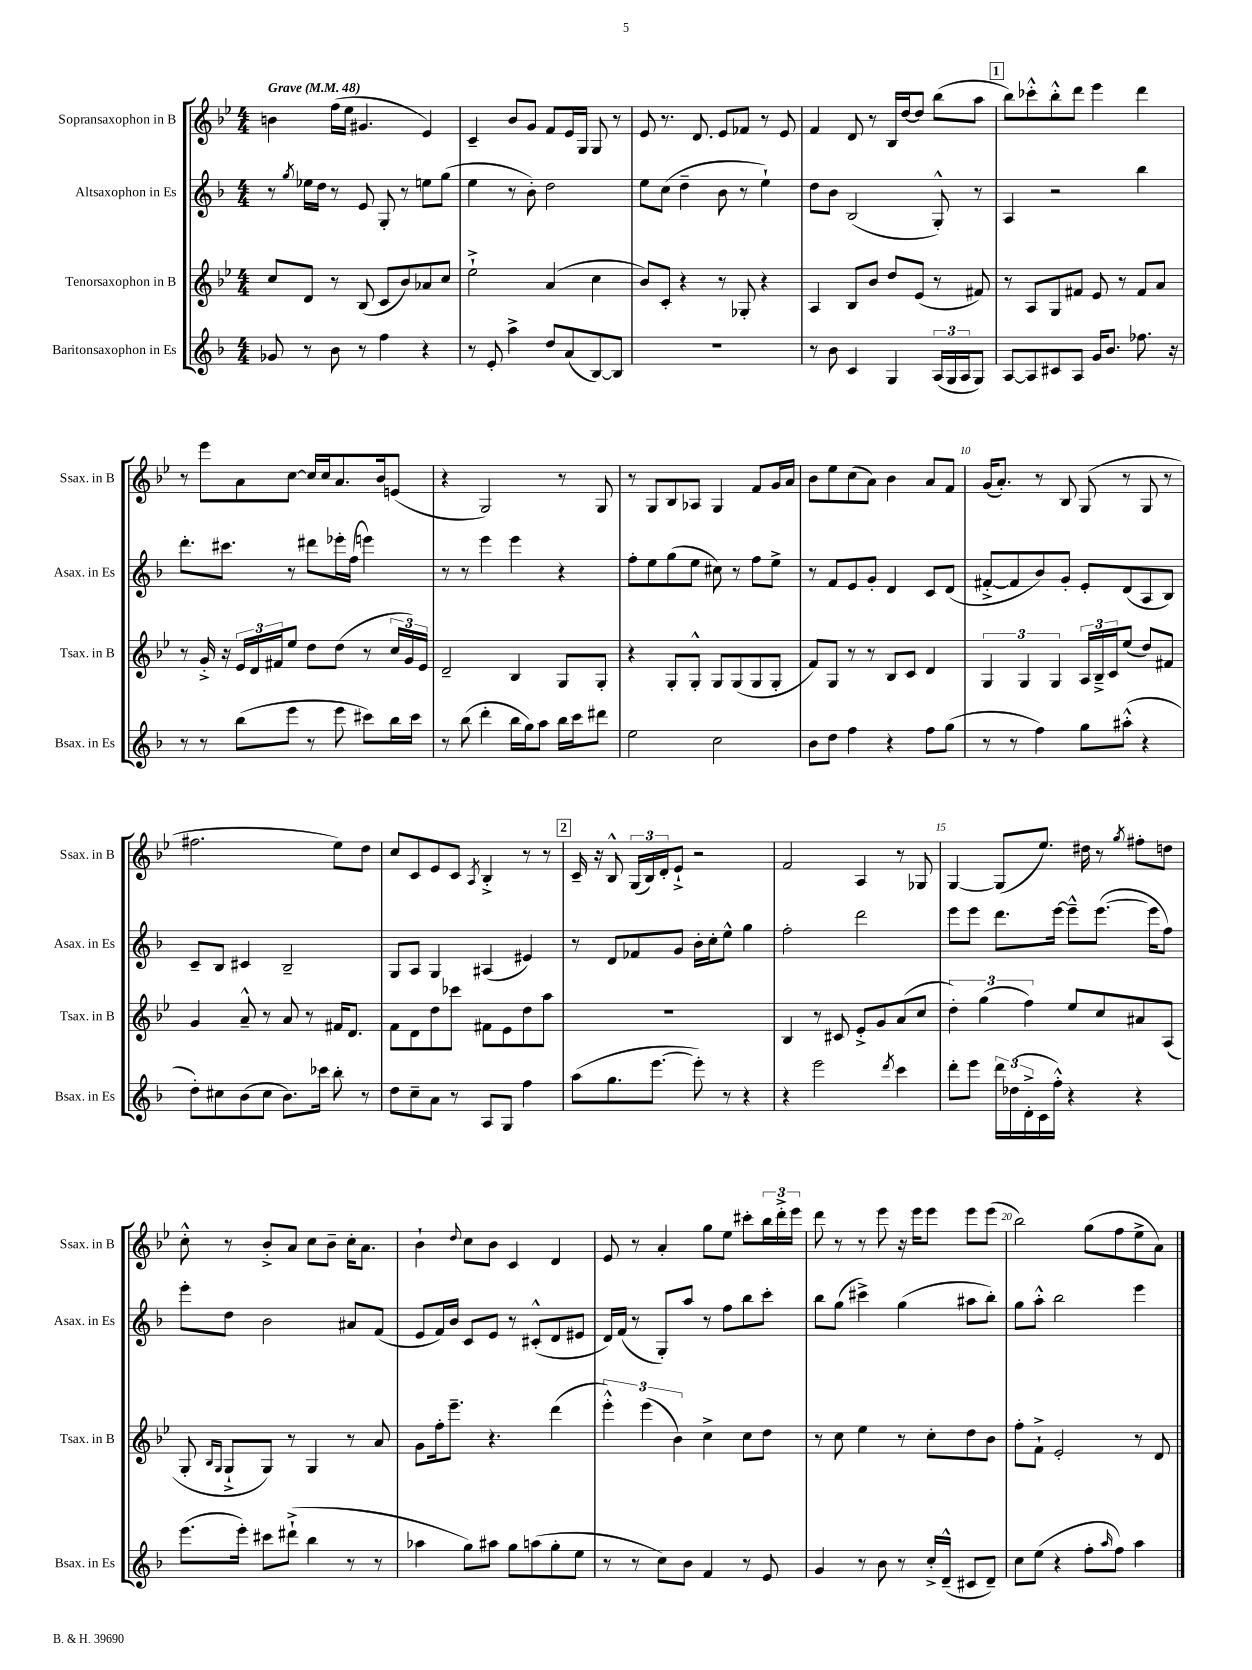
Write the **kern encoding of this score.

**kern	**kern	**kern	**kern
*staff4	*staff3	*staff2	*staff1
*clefG2	*clefG2	*clefG2	*clefG2
*k[b-]	*k[b-e-]	*k[b-]	*k[b-e-]
*M4/4	*M4/4	*M4/4	*M4/4
*MM48	*MM48	*MM48	*MM48
8g-	8cc	8r	4b
.	.	8qgg	.
8r	8d	16ee-	.
.	.	16dd	.
8b-	8r	8r	(16ff
.	.	.	16ee-
8r	(8B-	8e	4.g#
4ff	8c	8G'	.
.	8b-)	8r	.
4r	8a-	8ee	4e-)
.	8cc	(8gg	.
=	=	=	=
8r	2ee-`^	4ee	4c~
8e'	.	.	.
4aa^	.	8r	8b-
.	.	8b-')	8g
8dd	(4a	2dd	8f
(8a	.	.	16e-
.	.	.	16G
[8B-)	4cc	.	8G
8B-]	.	.	8r
=	=	=	=
1r	8b-)	8ee	8e-
.	8c'	(8cc	8.r
.	4r	4dd~	.
.	.	.	8.d
.	8r	8b-	8e-
.	8G-'	8r	8f-
.	4r	4ee`)	8r
.	.	.	8e-
=	=	=	=
8r	4A	8dd	4f
8b-	.	8b-	.
4c	8B-	(2B-	8d
.	8b-	.	8r
4G	8dd	.	16B-
.	.	.	[16dd
.	(8e-	.	8dd]
(24A	8r	8G'^^)	(8bb-
24G	.	.	.
24A	.	.	.
8G)	8f#)	8r	8aa
=	=	=	=
[8A	8r	4A	8bb-)
8A]	8A	.	8ccc-'^^
8c#	8G	2r	8bb-'^^
8A	8f#	.	8ddd
16g	8e-	.	4eee-
8.b-	.	.	.
.	8r	.	.
8.ff-	8f#	4bb-	4ddd
.	8a	.	.
16r	.	.	.
=	=	=	=
8r	8r	8.ddd'	8r
8r	16g'^	.	8eee-
.	16r	8.ccc#	.
(8bb-	24e-	.	8a
.	24d	.	.
.	24f#	.	.
8eee	8ee-	8r	[8cc
8r	8dd	8ddd#	16cc]
.	.	.	16cc
8eee	(8dd	16eee-'	8.a
.	.	(16ff	.
8ccc#)	8r	4eee)	.
.	.	.	16b-
16bb-	24cc	.	(8e
.	24g)	.	.
16ccc#	.	.	.
.	24e-	.	.
=	=	=	=
8r	2d~	8r	4r
(8bb-	.	8r	.
4ddd'	.	4eee	2G)
16bb-	4B-	4eee	.
16gg)	.	.	.
8aa	.	.	.
16bb-	8G	4r	8r
16ccc	.	.	.
8ddd#	8G'	.	8G
=	=	=	=
2ee	4r	8ff'	8r
.	.	8ee	8G
.	8G'	(8gg	8B-
.	8G'^^	8ee	8A-
2cc	8G	8cc#)	4G
.	(8G	8r	.
.	8G	8ff	8f
.	8G'	8ee^	16g
.	.	.	16a
=	=	=	=
8b-	8f)	8r	8b-
8dd	8G	8f	8ee-
4ff	8r	8e	(8cc
.	8r	8g'	8a)
4r	8B-	4d	4b-
.	8c	.	.
8ff	4d	8c	8a
(8gg	.	(8d	8f
=	=	=	=
8r	6G	[8f#'^	(16g
.	.	.	8.a')
8r	.	8f#]	.
.	6G	.	.
4ff)	.	8b-)	8r
.	6G	.	.
.	.	8g'	8B-
8gg	24A	8e'	(8G
.	24B-~^	.	.
.	24c	.	.
(8aa#'^^	(8ee-	(8d	8r
4r	8dd)	8A	8G
.	8f#	8B-)	8r
=	=	=	=
8dd')	4g	8c~	2.ff#
8cc#	.	8B-	.
(8b-	8a~^^	4c#	.
8cc#	8r	.	.
8.b-)	8a	2B-~	.
.	8r	.	.
16ccc-	.	.	.
8bb-'	16f#	.	8ee-)
.	8.d	.	.
8r	.	.	8dd
=	=	=	=
8dd	8f	8G	8cc
8cc~	8d	8A	8c
8a	8dd	4G	8e-
8r	8ccc-	.	8c
.	.	.	8qA
8A	8f#	(4A#	4B-'^
8G	8e-	.	.
4ff	8dd	4e#)	8r
.	8aa	.	8r
=	=	=	=
(8aa	1r	8r	16c~
.	.	.	16r
8.gg	.	8d	8B-^^
.	.	8f-	(24G
.	.	.	24B-)
[8.eee	.	.	.
.	.	.	24d'
.	.	8g	8e-`^
8eee'])	.	16b-'	2r
.	.	16cc'	.
8r	.	8ee^^	.
4r	.	4gg	.
=	=	=	=
4r	4B-	2ff'	2f
2eee	8r	.	.
.	8c#	.	.
.	8e-'^	2ddd	4A
.	8g	.	.
8qddd	.	.	.
4ccc	(8a	.	8r
.	8cc	.	8G-
=	=	=	=
8ddd'	6dd')	8eee	[4G
8eee	.	8eee	.
.	(6gg	.	.
24ddd	.	8.ddd	(8G]
(24dd-	.	.	.
24d'^	6ff)	.	.
16c	.	.	8.ee-)
16ff'^^)	.	[16eee	.
4r	8ee-	8eee~^^]	.
.	.	.	16dd#
.	8cc	([8.eee	8r
.	.	.	8qgg
4r	8a#	.	8ff#'
.	.	16eee]	.
.	(8A	8ff)	8dd
=	=	=	=
(8.eee	8G'	8eee'	8cc'^^
.	16qqB-	.	.
.	16qqG	.	.
.	8G`^	8dd	8r
16eee')	.	.	.
8ccc#	8G)	2b-	8b-'^
(8ddd#`^	8r	.	8a
4bb-	4G	.	8cc
.	.	.	8b-~
8r	8r	8a#	16cc'
.	.	.	8.a
8r	8a	(8f	.
=	=	=	=
4aa-	8g	8e	4b-`
.	16ff'	16f)	.
.	8.eee-~	16b-	.
.	.	.	8qqdd
8gg)	.	8c	8cc
8aa#	4.r	8e	8b-
8gg	.	8r	4c
(8aa	.	(8c#'^^	.
8gg'	(4ddd	8d	4d
8ee	.	8e#	.
=	=	=	=
8r	6eee-'^^)	16d)	8e-
.	.	(16f	.
8r	.	8r	8r
.	(6eee-	.	.
8cc)	.	8G')	4a'
.	6b-)	.	.
8b-	.	8aa	.
4f	4cc^	8r	8gg
.	.	8ff	8ee-
8r	8cc	8bb-	8ccc#'
8e	8dd	8ccc'	24bb-
.	.	.	24ddd'^
.	.	.	24eee-
=	=	=	=
4g	8r	8bb-	8ddd
.	8cc	(8gg	8r
8r	4ee-	4ccc#^)	8r
8b-	.	.	8eee-
8r	8r	(4gg	16r
.	.	.	16eee-
16cc'^	8cc'	.	8eee-
(16d~^^	.	.	.
8c#	8dd	8aa#	8eee-
8d~)	8b-	8bb-')	(8eee-
=	=	=	=
8cc	8ff'	8gg	2bb-)
(8ee	8f`^	8aa'^^	.
4r	2e-'	2bb-	.
8ff'	.	.	(8gg
16qqaa	.	.	.
8ff)	.	.	8ff
4aa	8r	4eee	8ee-^
.	8d	.	8a)
==	==	==	==
*-	*-	*-	*-
